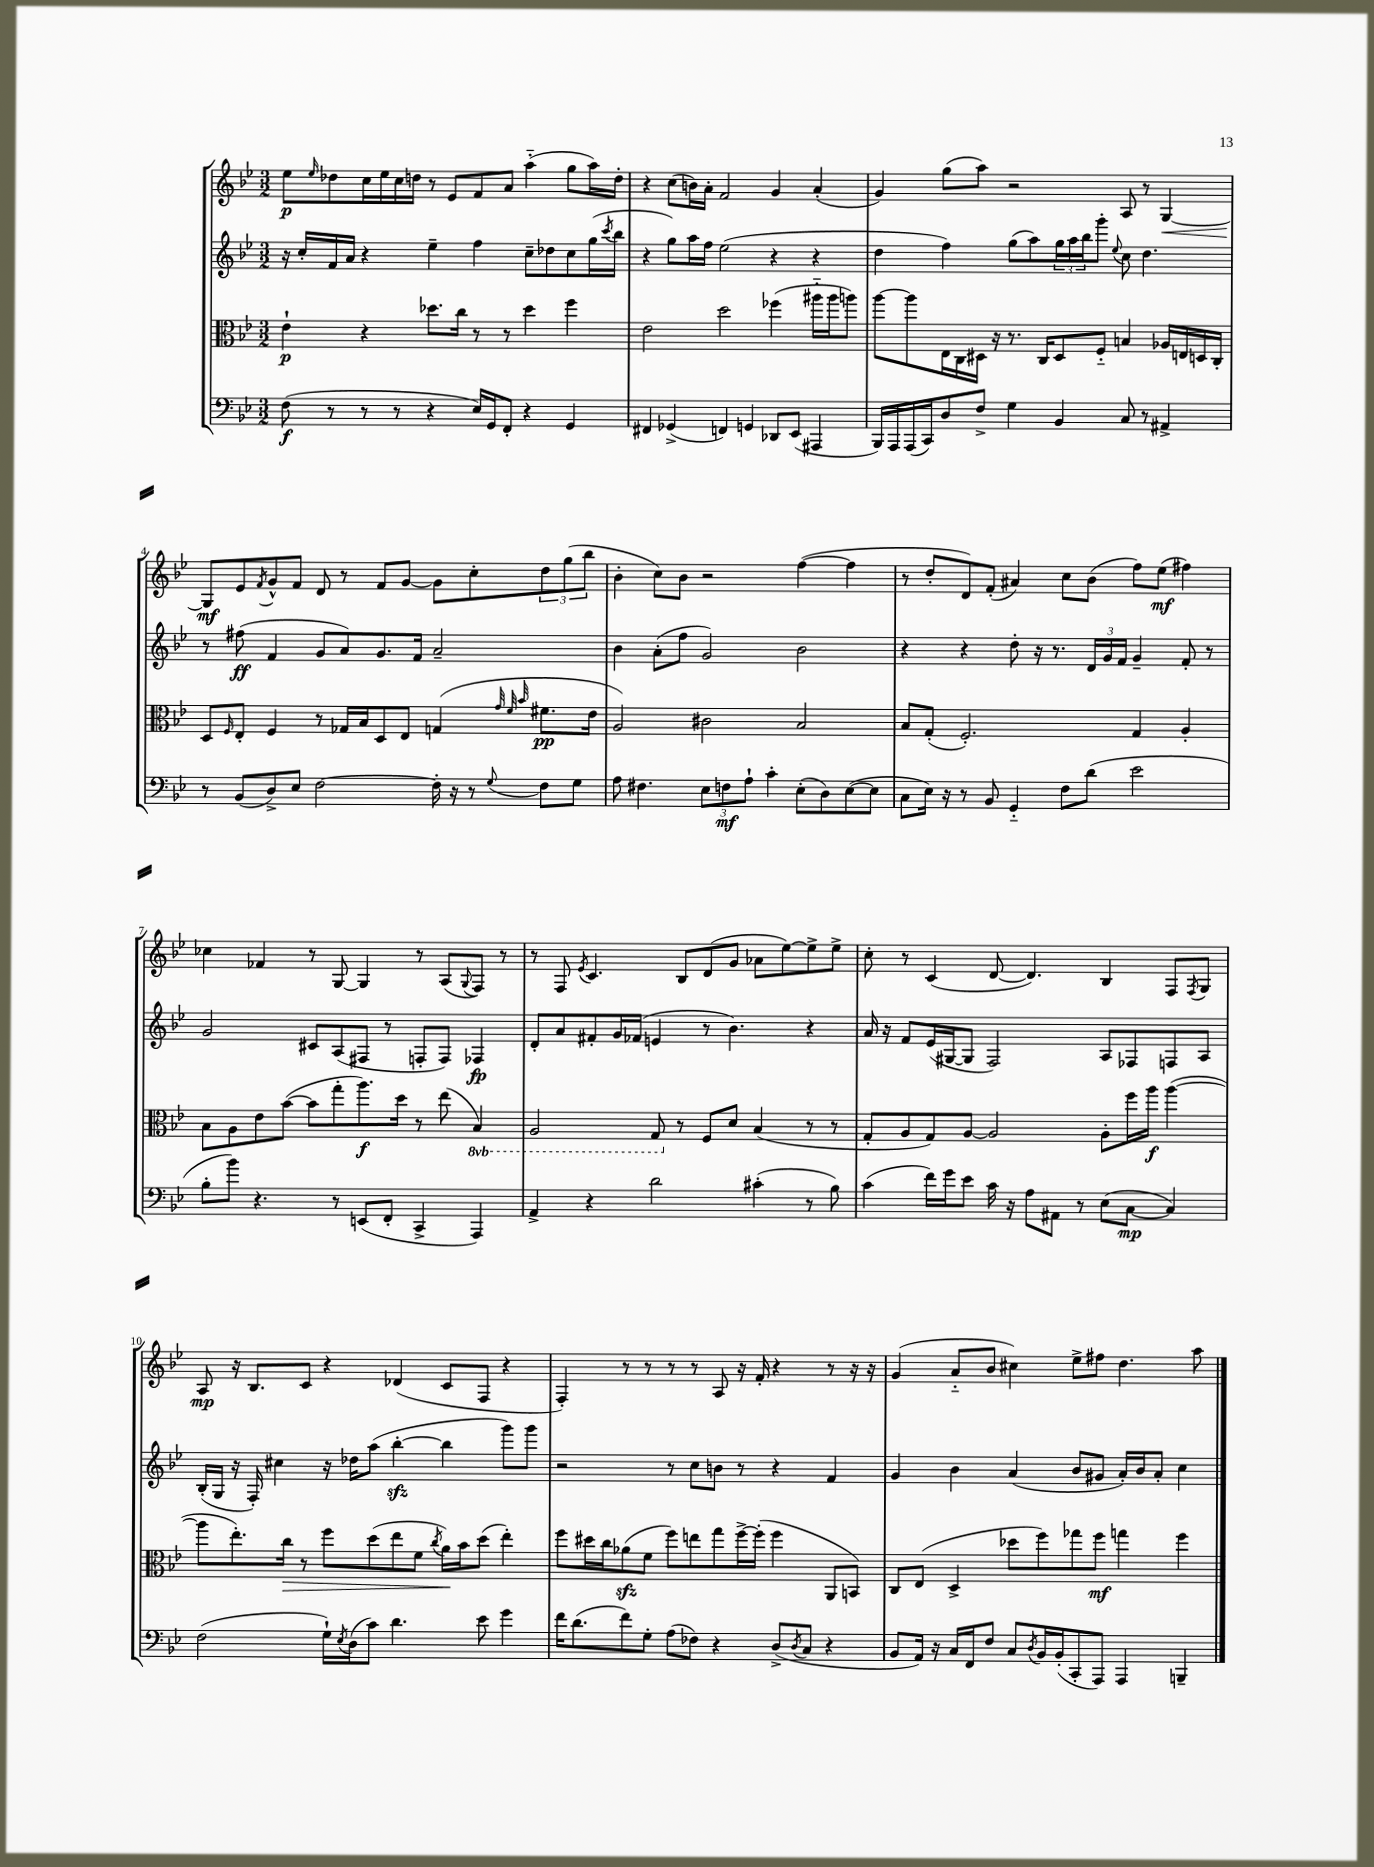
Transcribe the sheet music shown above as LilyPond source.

<<
\new StaffGroup <<
\new Staff = "s0" {
    \clef treble \key bes \major \numericTimeSignature \time 3/2
    ees''8\p \grace { ees''16 } des''8 c''16 ees''16 c''16 d''16 r8 ees'8 f'8 a'8 a''4-_( g''8 a''16) d''16-. |
    r4 c''8( b'16) a'16-. f'2 g'4 a'4-.( |
    g'4) g''8( a''8) r2 a8 r8 g4~\< |
    g8\mf\! ees'8 \acciaccatura { f'8 } g'8-^ f'8 d'8 r8 f'8 g'8~ g'8 c''8-. \tuplet 3/2 { d''8 g''8( bes''8 } |
    bes'4-. c''8) bes'8 r2 f''4~( f''4 |
    r8 d''8-. d'8) f'8-.( ais'4) c''8 bes'8( f''8) ees''8\mf( fis''4) |
    ces''4 fes'4 r8 g8~ g4 r8 a8( \appoggiatura { g8 } f8) r8 |
    r8 f8 \acciaccatura { ees'8 } c'4. bes8 d'8( g'8 aes'8 ees''8~) ees''8-> ees''8-> |
    c''8-. r8 c'4( d'8~ d'4.) bes4 f8 \acciaccatura { f8 } g8 |
    a8\mp r16 bes8. c'8 r4 des'4( c'8 f8 r4 |
    f4-.) r8 r8 r8 r8 a8 r16 f'16-. r4 r8 r16 r16 |
    g'4( a'8-_ bes'8 cis''4) ees''8-> fis''8 d''4. a''8 \bar "|." |
}
\new Staff = "s1" {
    \clef treble \key bes \major \numericTimeSignature \time 3/2
    r16 c''16-. f'16 a'16 r4 ees''4-- f''4 c''8-- des''8 c''8 g''16( \acciaccatura { c'''8 } bes''16 |
    r4 g''8) a''16 f''16 ees''2( r4 r4 |
    d''4 f''4) g''8( a''8) \tuplet 3/2 { g''16 a''16 bes''16 } g'''8-. \appoggiatura { ees''8 } c''8 d''4. |
    r8 fis''8\ff( f'4 g'8 a'8) g'8. f'16 a'2-- |
    bes'4 a'8-.( f''8 g'2) bes'2 |
    r4 r4 d''8-. r16 r8. \tuplet 3/2 { d'16 g'16 f'16 } g'4-- f'8-. r8 |
    g'2 cis'8 a8( fis8 r8 f8-. f8) fes4\fp |
    d'8-. a'8 fis'8-. g'16 fes'16( e'4 r8 bes'4.) r4 |
    a'16 r16 f'8 ees'16( gis16~ gis8 f2) a8 fes8 f8 a8 |
    bes16-.( g16 r16 f16-.) cis''4 r16 des''16 a''8( bes''4~-.\sfz bes''4 g'''8) g'''8 |
    r2 r8 c''8 b'8 r8 r4 f'4 |
    g'4 bes'4 a'4( bes'8 gis'8 a'16-.) bes'16 a'8-. c''4 \bar "|." |
}
\new Staff = "s2" {
    \clef alto \key bes \major \numericTimeSignature \time 3/2 \set Staff.ottavationMarkups = #ottavation-simple-ordinals
    ees'4-!\p r4 des''8. c''16 r8 r8 des''4 f''4 |
    ees'2 d''2 fes''4( ais''16-_ ais''16 a''8) |
    a''8~ a''8 ees16 c16 dis16 r16 r8. c16 dis8 f8-_ b4 aes16 e16 d16 c16-. |
    d8 \grace { f16 } ees8-. f4 r8 ges16 bes16 d8 ees8 g4( \grace { g'32 f'32 bes'32 } fis'8.\pp ees'16 |
    a2) cis'2 bes2 |
    bes8 g8-.( f2.-.) g4 a4-. |
    bes8 a8 ees'8 bes'8~( bes'8 g''8-. a''8.\f) d''16 r8 ees''8( \ottava #-1 bes,4) |
    a,2 g,8 \ottava #0 r8 f8 d'8 bes4( r8 r8 |
    g8-. a8 g8) a8~ a2 a8-. f''16 a''16\f a''4~( |
    a''8 ees''8.-.) c''16\> r8 f''8 d''8( ees''8 f'8 \acciaccatura { c''8 } a'16\!) bes'16 d''8( ees''4-.) |
    f''8 dis''16 c''16 aes'8\sfz( f'8 f''8) e''8 g''8 f''16~-> f''16-.( f''4 a,8 b,8) |
    c8 ees8( d4-> des''8 f''8) ges''8 f''8\mf g''4 f''4 \bar "|." |
}
\new Staff = "s3" {
    \clef bass \key bes \major \numericTimeSignature \time 3/2
    f8\f( r8 r8 r8 r4 ees16) g,16 f,8-. r4 g,4 |
    fis,4 ges,4->( f,4) g,4 des,8 ees,8( ais,,4 |
    bes,,16) a,,16 a,,16( c,16) d8 f8-> g4 bes,4 c8 r8 ais,4-> |
    r8 bes,8( d8->) ees8 f2~ f16-. r16 r8 \appoggiatura { g8 } f8 g8 |
    a8 fis4. \tuplet 3/2 { ees8 f8\mf a8-! } c'4-. ees8-.( d8) ees8~( ees8 |
    c8 ees16) r16 r8 bes,8 g,4-_ f8 d'8( ees'2 |
    bes8-. bes'8) r4. r8 e,8( f,8-. c,4-> a,,4) |
    a,4-> r4 d'2 cis'4-.( r8 bes8) |
    c'4( f'16) g'16 ees'8 c'16 r16 a8 ais,8 r8 ees8( c8~\mp c4) |
    f2( g16-!) \acciaccatura { ees8 } d16( c'8) d'4. ees'8 g'4 |
    f'16 d'8.( f'8) g8-. a8( fes8) r4 d8->( \acciaccatura { d8 } c8 r4 |
    bes,8 a,16) r16 c16 f,16 f8 c8 \acciaccatura { d8 } bes,16 bes,16-.( c,8-. a,,8) a,,4 b,,4-- \bar "|." |
}
>>
>>
